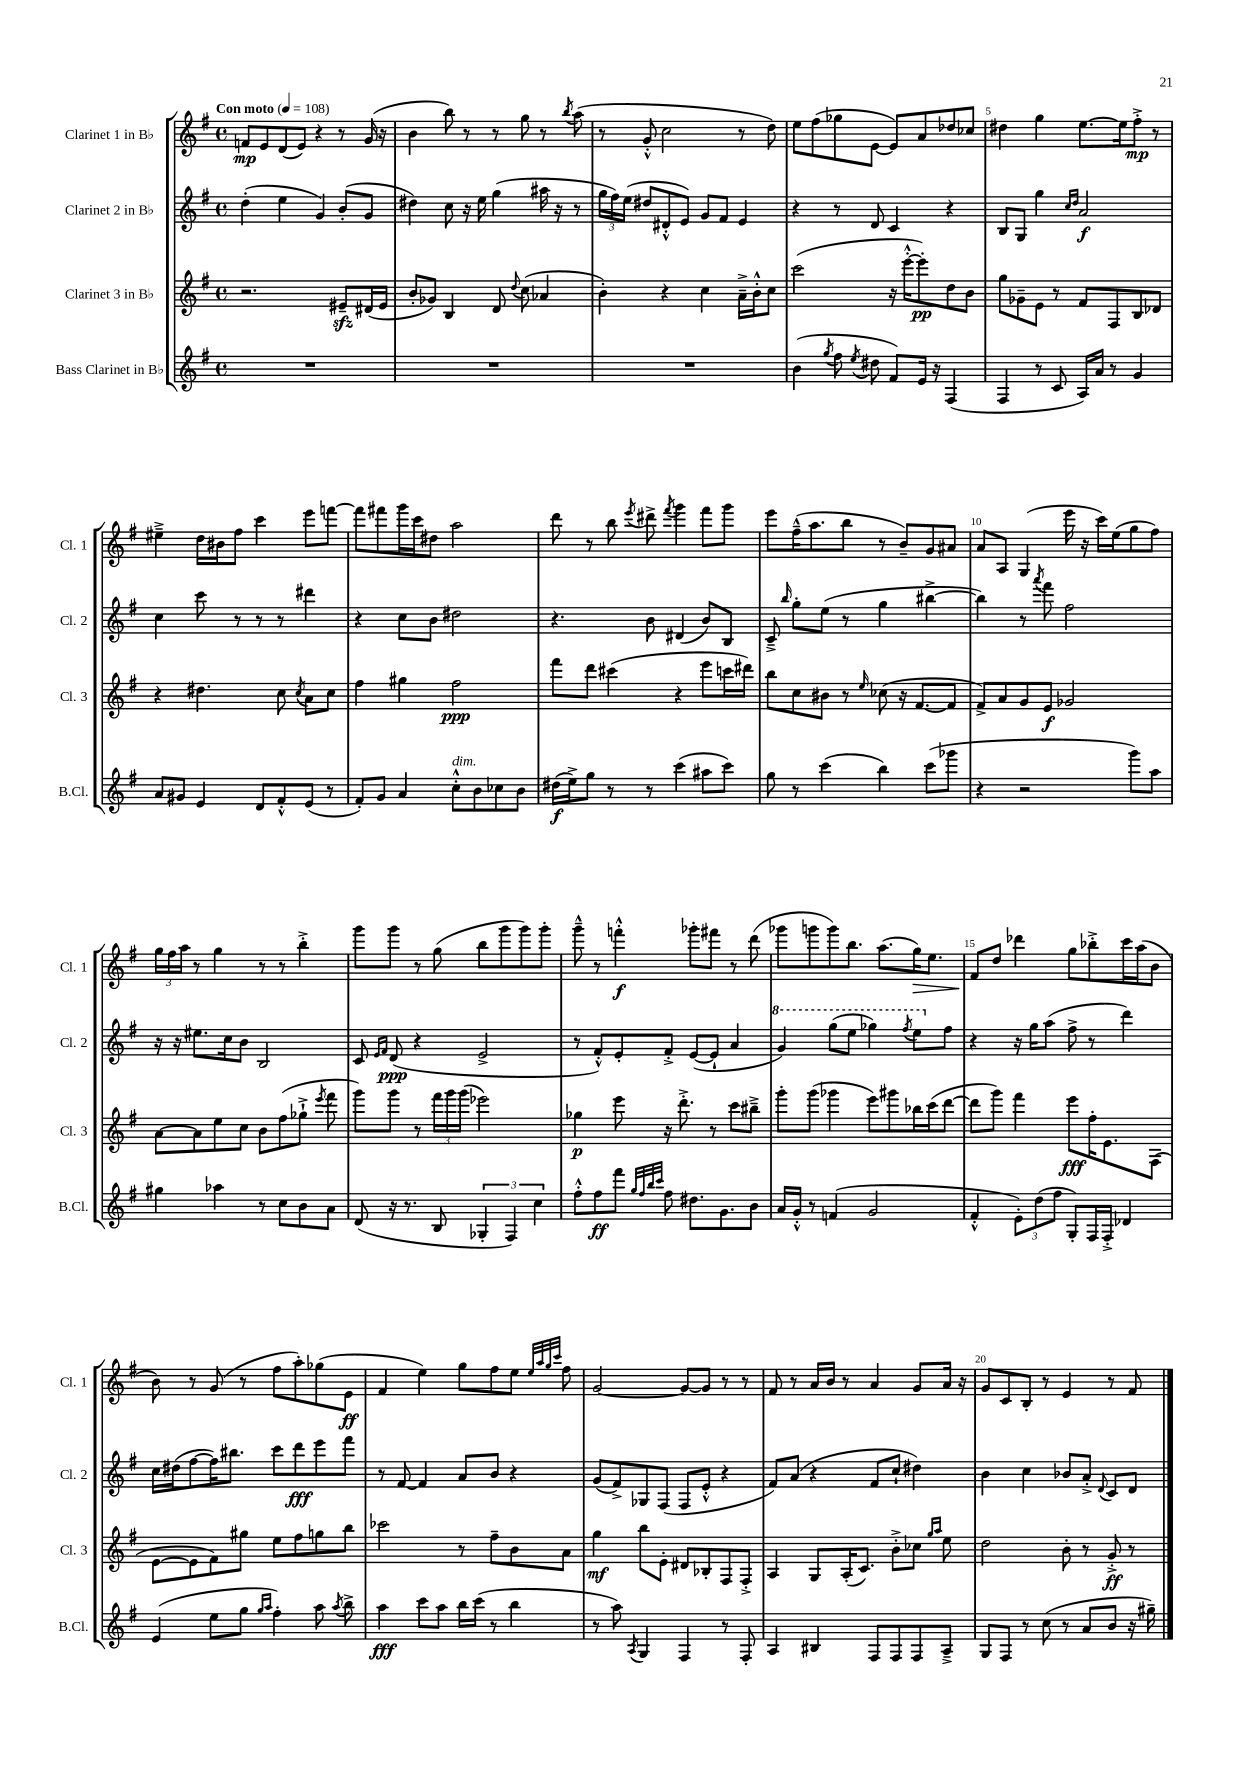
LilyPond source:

<<
\new StaffGroup <<
\new Staff = "s0" \with { instrumentName = "Clarinet 1 in Bb" shortInstrumentName = "Cl. 1" } {
    \clef treble \key g \major \defaultTimeSignature \time 4/4 \tempo "Con moto" 4 = 108
    \autoBeamOff f'8[\mp e'8 d'8( e'8]) r4 r8 g'16( r16 |
    b'4 b''8) r8 r8 g''8 r8 \acciaccatura { b''8 } a''8( |
    r8 g'8-.-^ c''2 r8 d''8) |
    e''8[ fis''8( ges''8 e'8]~ e'8[) a'8 des''8 ces''8] |
    dis''4 g''4 e''8.[~ e''16 fis''8]-.->\mp r8 |
    eis''4---> d''16[ bis'16 fis''8] c'''4 e'''8[ f'''8]~ |
    f'''8[ fis'''8 g'''16 c'''16 dis''8] a''2 |
    d'''8 r8 b''8 \acciaccatura { e'''8 } dis'''8-> \acciaccatura { fis'''8 } g'''4 fis'''8[ g'''8] |
    e'''8[ fis''16---^( a''8. b''8] r8 b'8[--) g'8 ais'8] |
    a'8[ a8] g4( e'''16 r16 c'''16[) e''16( g''8 fis''8]) |
    \tuplet 3/2 { g''16[ fis''16 a''16] } r8 g''4 r8 r8 b''4-.-> |
    g'''8[ g'''8] r8 g''8( b''8[ g'''8 g'''8) g'''8]-. |
    g'''8---^ r8 f'''4-.-^\f ges'''8[-. fis'''8] r8 d'''8( |
    ges'''8[ g'''8 g'''8) b''8.] a''8.[( g''16\>) e''8.] |
    fis'8[\! d''8] des'''4 g''8[ bes''8-.-> c'''16 a''16( b'8] |
    b'8) r8 g'8( r8 fis''8[ a''8-.) ges''8( e'8]\ff |
    fis'4 e''4) g''8[ fis''8 e''8] \grace { e''32[ a''32 g''32 c'''32] } fis''8 |
    g'2~ g'8[~ g'8] r8 r8 |
    fis'8 r8 a'16[ b'16] r8 a'4 g'8[ a'16] r16 |
    g'8[ c'8 b8]-. r8 e'4 r8 fis'8 \bar "|." |
}
\new Staff = "s1" \with { instrumentName = "Clarinet 2 in Bb" shortInstrumentName = "Cl. 2" } {
    \clef treble \key g \major \defaultTimeSignature \time 4/4
    \autoBeamOff d''4-.( e''4 g'4) b'8[-.( g'8] |
    dis''4) c''8 r16 e''16 g''4( ais''16 r16 r8 |
    \tuplet 3/2 { g''16[ fis''16) e''16]( } dis''8[ dis'8-.-^ e'8]) g'8[ fis'8] e'4 |
    r4 r8 d'8 c'4 r4 |
    b8[ g8] g''4 \grace { c''16[ d''16] } a'2\f |
    c''4 c'''8 r8 r8 r8 dis'''4 |
    r4 c''8[ b'8] dis''2 |
    r4. b'8 dis'4( b'8[) b8] |
    c'8---> \grace { b''16 } g''8[-. e''8]( r8 g''4 bis''4~-> |
    bis''4) r8 \acciaccatura { a'''8 } fis'''8 fis''2 |
    r16 r16 eis''8.[ c''16 b'8] b2 |
    c'8 \grace { e'16[ fis'16] } d'8\ppp( r4 e'2-> |
    r8 fis'8[-.-^) e'8-. fis'8]-.-> e'8[~( e'8]-! a'4 |
    \ottava #1 g''4) g'''8[( e'''8] ges'''4) \acciaccatura { fis'''8 } e'''8[ \ottava #0 fis''8] |
    r4 r16 g''16[ a''8]( fis''8-> r8 d'''4) |
    c''16[ dis''16( fis''8~ fis''16) bis''8.] c'''8[ d'''8\fff e'''8 fis'''8] |
    r8 fis'8~ fis'4 a'8[ b'8] r4 |
    g'8[( fis'8->) ges8 fis8]( fis8[ e'8]-.-^ r4 |
    fis'8[) a'8]( r4 fis'8[ c''8]-! dis''4) |
    b'4 c''4 bes'8[ a'8]-.-> \appoggiatura { d'8 } c'8[ d'8] \bar "|." |
}
\new Staff = "s2" \with { instrumentName = "Clarinet 3 in Bb" shortInstrumentName = "Cl. 3" } {
    \clef treble \key g \major \defaultTimeSignature \time 4/4
    \autoBeamOff r2. eis'8[--\sfz dis'16( eis'16] |
    b'8[-. ges'8]) b4 d'8 \appoggiatura { d''8 } c''8( aes'4 |
    b'4-.) r4 c''4 a'16[---> b'16-.-^ c''8] |
    c'''2( r16 e'''16[~-.-^ e'''8-.\pp) d''8 b'8] |
    g''8[ ges'8-- e'8] r8 fis'8[ fis8 b8 des'8] |
    r4 dis''4. c''8 \acciaccatura { c''8 } a'8[ c''8] |
    fis''4 gis''4 fis''2\ppp |
    fis'''8[ d'''8] cis'''4( r4 e'''8[ c'''16 dis'''16]) |
    b''8[ c''8 bis'8] r8 \grace { e''16 } ces''8( r16 fis'8.[~ fis'8] |
    fis'8[->) a'8 g'8 e'8]\f ges'2 |
    a'8[~ a'8 e''8 c''8] b'8[ fis''8( ges''8]-!-> \acciaccatura { e'''8 } fis'''8 |
    g'''8[) g'''8] r8 \tuplet 3/2 { fis'''16[ g'''16 g'''16]( } ees'''2) |
    ges''4\p e'''8 r16 d'''8.-.-> r8 c'''8[ bis''8]---> |
    g'''8[-. g'''8]( ges'''4 e'''8[) gis'''8 bes''16 c'''16( d'''8]~ |
    d'''8[ g'''8]) fis'''4 e'''8[\fff fis''16-. e'8. fis8]( |
    e'8[~ e'8 fis'8) gis''8] e''8[ fis''8 g''8 b''8] |
    ces'''2 r8 fis''8[-- b'8 a'8] |
    g''4\mf b''8[ e'8]-. dis'8[ bes8-. fis8 fis8]-.-> |
    a4 g8[ a16-.( c'8.]) b'8[-.-> ces''8] \grace { g''16[ a''16] } e''8 |
    d''2 b'8-. r8 g'8-.->\ff r8 \bar "|." |
}
\new Staff = "s3" \with { instrumentName = "Bass Clarinet in Bb" shortInstrumentName = "B.Cl." } {
    \clef treble \key g \major \defaultTimeSignature \time 4/4
    \autoBeamOff R1 |
    R1 |
    R1 |
    b'4( \acciaccatura { g''8 } fis''8 \acciaccatura { e''8 } dis''8 fis'8[) e'16] r16 fis4( |
    fis4 r8 c'8 a16[) a'16] r8 g'4 |
    a'8[ gis'8] e'4 d'8[ fis'8-.-^ e'8]( r8 |
    fis'8[-.) g'8] a'4 c''8[-.-^^\markup { \italic "dim." } b'8 ces''8 b'8] |
    dis''16[\f( e''16->) g''8] r8 r8 c'''4( ais''8[ c'''8]) |
    g''8 r8 c'''4( b''4) c'''8[( ges'''8] |
    r4 r2 g'''8[) a''8] |
    gis''4 aes''4 r8 c''8[ b'8 a'8] |
    d'8( r16 r8. b8 \tuplet 3/2 { ges4-. fis4) c''4 } |
    fis''8[-.-^ fis''8\ff fis'''8] \grace { g''32[ fis''32 b''32 c'''32] } fis''8 dis''8.[ g'8. b'8] |
    a'16[ g'16]-.-^ r8 f'4( g'2 |
    fis'4-.-^ \tuplet 3/2 { e'8[-.) d''8( fis''8] } g8[-.) fis16 fis16]-.-> des'4 |
    e'4( e''8[ g''8] \grace { g''16[ a''16] } fis''4-.) a''8 \acciaccatura { a''8 } b''8-> |
    a''4\fff c'''8[ a''8] b''16[ c'''16]( r8 b''4 |
    r8 a''8) \acciaccatura { a8 } g4 fis4 r8 fis8-. |
    a4 bis4 fis8[ fis8 fis8 a8]---> |
    g8[ fis8] r8 c''8( r8 a'8[ b'8] r16 gis''16--) \bar "|." |
}
>>
>>
\layout { \context { \Score \override BarNumber.break-visibility = ##(#f #t #t) barNumberVisibility = #(every-nth-bar-number-visible 5) } }
